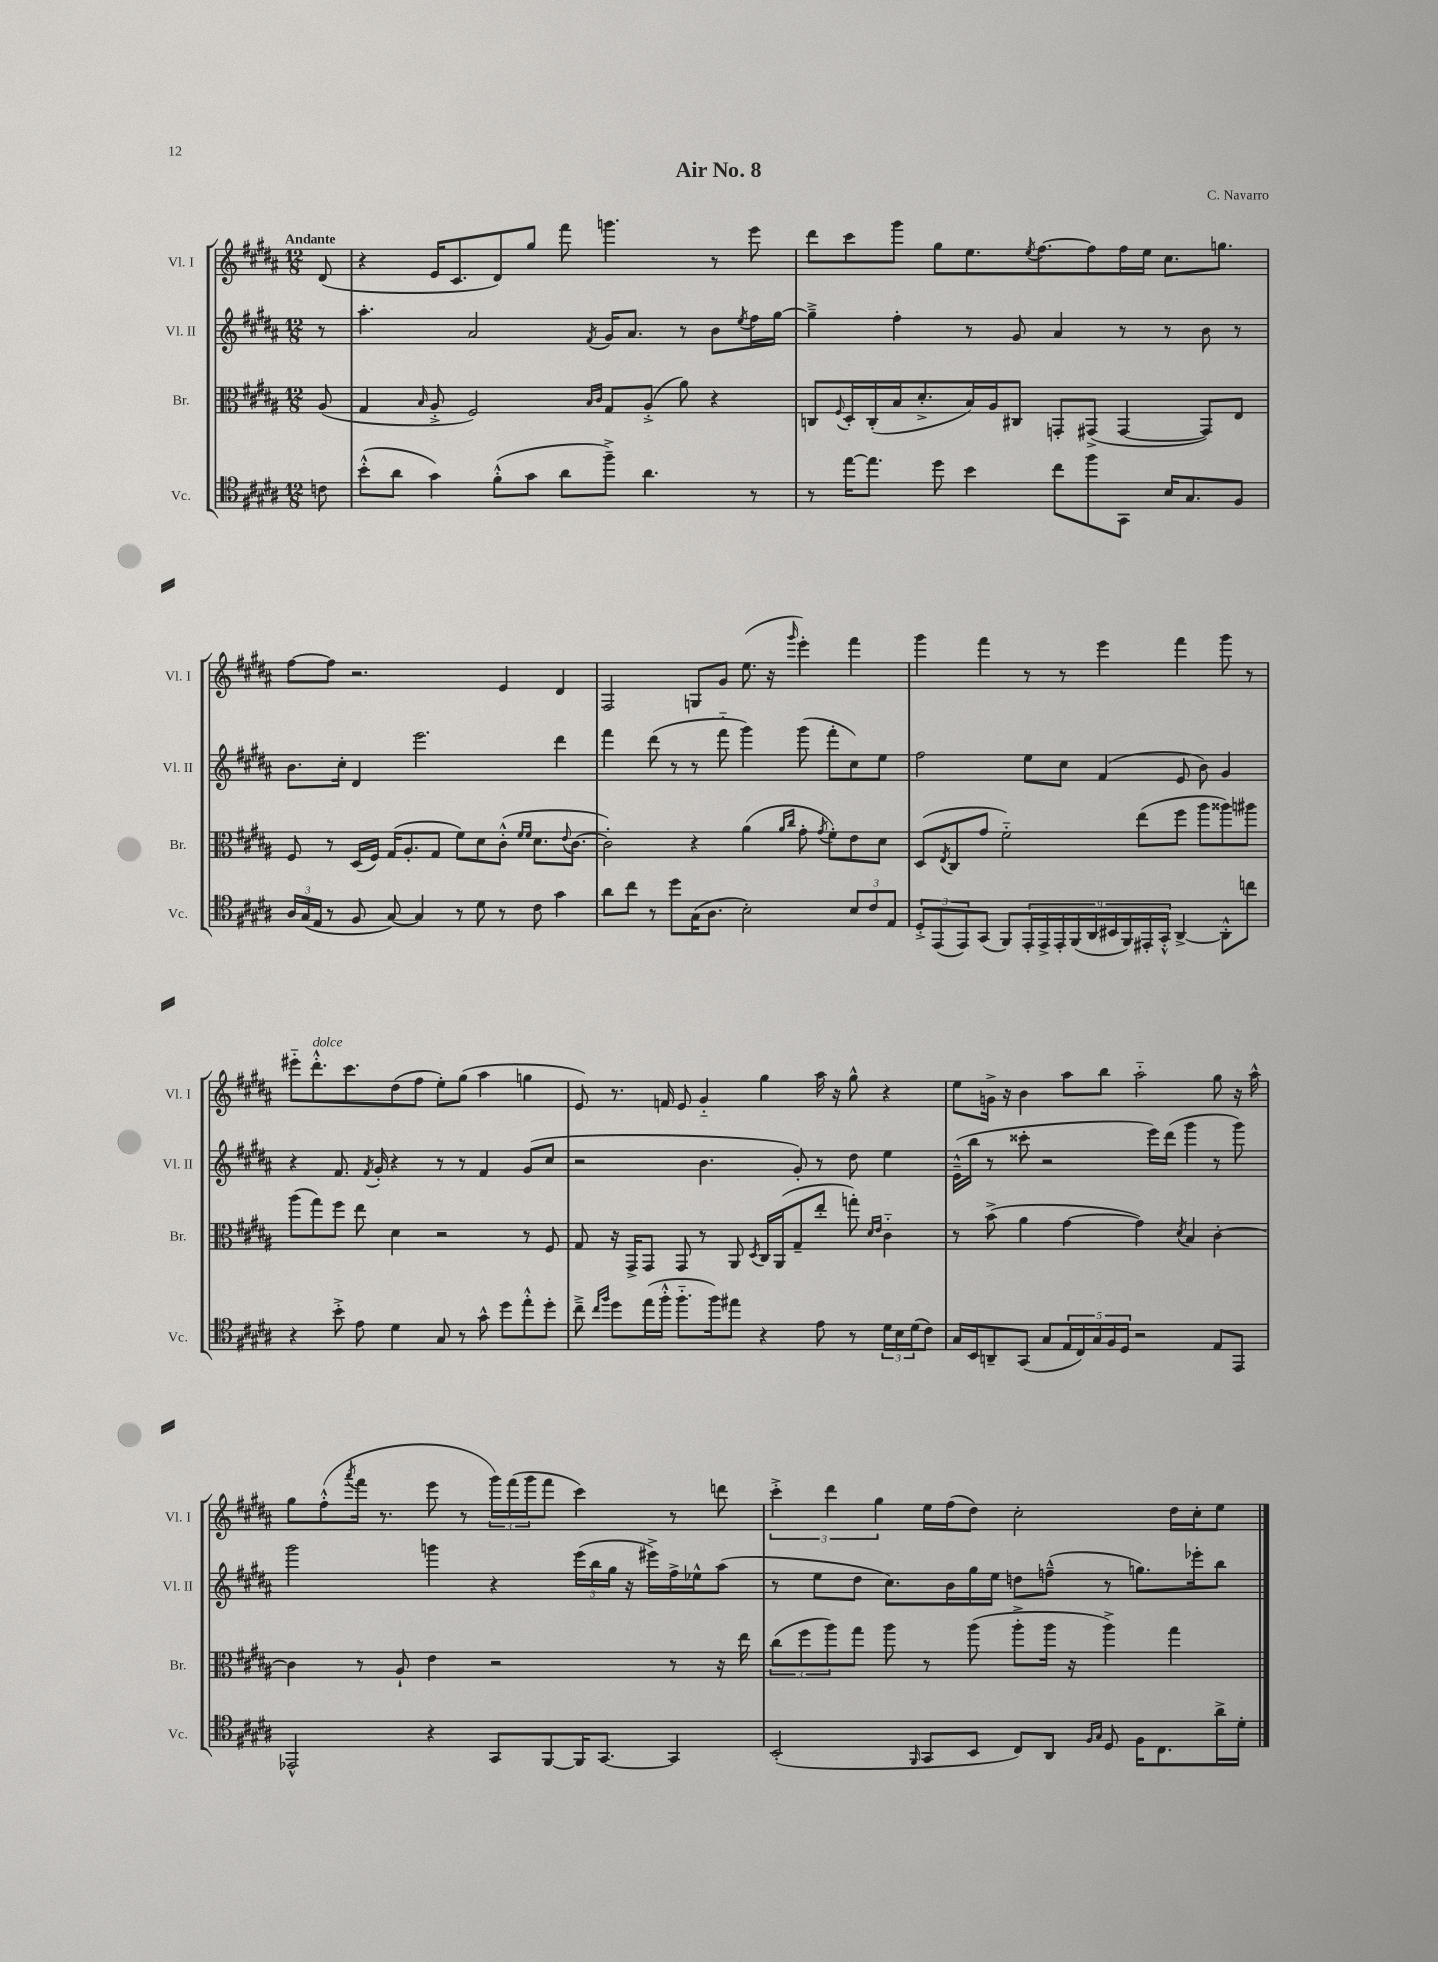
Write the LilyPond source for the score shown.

\header { title = "Air No. 8" composer = "C. Navarro" }
<<
\new StaffGroup <<
\new Staff = "s0" \with { instrumentName = "Vl. I" shortInstrumentName = "Vl. I" } {
    \clef treble \key b \major \numericTimeSignature \time 12/8 \partial 8 \tempo "Andante"
    dis'8( |
    r4 e'16 cis'8. dis'8) gis''8 fis'''8 g'''4. r8 e'''8 |
    dis'''8 cis'''8 gis'''8 gis''8 e''8. \acciaccatura { e''8 } fis''8.~ fis''8 fis''16 e''16 cis''8. g''8. |
    fis''8~ fis''8 r2. e'4 dis'4 |
    fis2 g8 gis'8 e''8.( r16 \grace { gis'''16 } e'''4-.) fis'''4 |
    gis'''4 fis'''4 r8 r8 e'''4 fis'''4 gis'''8 r8 |
    eis'''8-_ dis'''8.-.-^^\markup { \italic "dolce" } cis'''8. dis''8( fis''8 e''8-.) gis''8( ais''4 g''4 |
    e'8) r8. f'16 e'8 gis'4-_ gis''4 ais''16 r16 gis''8-^ r4 |
    e''8 g'16-> r16 b'4 ais''8 b''8 ais''2-_ gis''8 r16 ais''16-^ |
    gis''8 fis''8-.-^( \acciaccatura { ais'''8 } fis'''16 r8. e'''8 r8 \tuplet 3/2 { gis'''16) fis'''16( gis'''16 } fis'''8 cis'''4) r8 d'''8 |
    \tuplet 3/2 { cis'''4-.-> dis'''4 gis''4 } e''16 fis''16( dis''8) cis''2-. dis''16 cis''16-. e''8 \bar "|." |
}
\new Staff = "s1" \with { instrumentName = "Vl. II" shortInstrumentName = "Vl. II" } {
    \clef treble \key b \major \numericTimeSignature \time 12/8 \partial 8
    r8 |
    ais''4.-. ais'2 \acciaccatura { fis'8 } gis'16 ais'8. r8 b'8 \acciaccatura { e''8 } fis''16 gis''16~ |
    gis''4---> fis''4-. r8 gis'8 ais'4 r8 r8 b'8 r8 |
    b'8. cis''16-. dis'4 e'''2. dis'''4 |
    fis'''4 dis'''8( r8 r8 fis'''8-_ gis'''4) gis'''8( fis'''8-. cis''8) e''8 |
    fis''2 e''8 cis''8 fis'4( e'8 b'8) gis'4 |
    r4 fis'8. \acciaccatura { fis'8 } gis'16-. r4 r8 r8 fis'4 gis'8( cis''8 |
    r2 b'4. gis'8-.) r8 dis''8 e''4 |
    e'16---^( b''16 r8 cisis'''8-. r2 e'''16) dis'''16( gis'''4 r8 gis'''8) |
    gis'''2 g'''4 r4 \tuplet 3/2 { e'''16( b''16 gis''16 } r16 eis'''16->) fis''16-> ees''16-^ ais''8( |
    r8 e''8 dis''8 cis''8.) b'16 gis''16 e''16 d''8 f''8---^( r8 g''8.) ees'''16-. b''8 \bar "|." |
}
\new Staff = "s2" \with { instrumentName = "Br." shortInstrumentName = "Br." } {
    \clef alto \key b \major \numericTimeSignature \time 12/8 \partial 8
    ais8( |
    gis4 \grace { b16 } ais8-.-> fis2) \grace { b16 cis'16 } gis8 ais8-.->( ais'8) r4 |
    c8 \appoggiatura { fis8 } dis16-. c16-.( b16 dis'8.-.-> b16) ais16 cis8 g,8-. gis,8->( gis,4~ gis,8) e8 |
    fis8 r8 dis16( fis16) gis16( ais8.-. gis8 fis'8) dis'8 cis'8-.-^( \grace { fis'16 fis'16 } dis'8. \appoggiatura { e'8 } cis'8.~ |
    cis'2-.) r4 ais'4( \grace { ais'16 cis''16 } gis'8-. \acciaccatura { gis'8 } fis'8-.) e'8 dis'8 |
    dis8( \acciaccatura { e8 } cis8 gis'8 fis'2-_) e''8( fis''8 ais''8 aisis''8) ais''8 |
    ais''8( gis''8) fis''8 e''8 dis'4 r2 r8 fis8 |
    gis8 r16 gis,16-> gis,8 gis,8 r8 ais,8 \acciaccatura { dis8 } cis16 ais,16( gis8-- e''8-. g''8-.) \grace { dis'16 e'16 } cis'4-_ |
    r8 b'8->( ais'4 gis'4~ gis'4) \acciaccatura { dis'8 } b4 cis'4~-. |
    cis'4 r8 ais8-! e'4 r2 r8 r16 e''16 |
    \tuplet 3/2 { cis''8( fis''8 ais''8) } gis''8 ais''8 r8 ais''8( ais''8-.-> ais''16 r16 ais''4->) gis''4 \bar "|." |
}
\new Staff = "s3" \with { instrumentName = "Vc." shortInstrumentName = "Vc." } {
    \clef tenor \key b \major \numericTimeSignature \time 12/8 \partial 8
    c'8 |
    b'8-.-^( ais'8 gis'4) fis'8-.-^( gis'8 ais'8 fis''8--->) ais'4. r8 |
    r8 e''16~ e''8. dis''8 b'4 cis''8 fis''8 gis,8 b16 gis8. fis8 |
    \tuplet 3/2 { ais16 gis16( e16 } r8 fis8 gis8~) gis4 r8 dis'8 r8 cis'8 gis'4 |
    ais'8 cis''8 r8 dis''8 gis16( ais8. b2-.) \tuplet 3/2 { b8 cis'8 e8 } |
    \tuplet 3/2 { dis8-.-> e,8( e,8) } gis,8( fis,8) \tuplet 9/8 { e,16-. e,16-> e,16-. fis,16( ais,16 bis,16 fis,16) eis,16-. gis,16-.-^ } ais,4~-> ais,8-.-^ c''8 |
    r4 b'8-.-> e'8 dis'4 gis8 r8 gis'8-^ dis''8 e''8-.-^ dis''8-. |
    cis''8---> \grace { cis''16 fis''16 } dis''8 e''16( fis''16-.-^ fis''8.-_ fis''16) eis''8 r4 e'8 r8 \tuplet 3/2 { dis'16 b16 dis'16( } cis'8) |
    gis16 b,16 a,8-- gis,8( gis8 \tuplet 5/4 { e16 cis16) gis16 fis16 dis16 } r2 e8 e,8 |
    ees,2-^ r4 gis,8 fis,8~ fis,16 gis,8.~ gis,4 |
    b,2-.( \grace { fis,16 } gis,8 b,8 cis8) ais,8 \grace { fis16 gis16 } dis8 fis16 cis8. ais'16-> dis'16-. \bar "|." |
}
>>
>>
\layout { \context { \Score \remove "Bar_number_engraver" } }
